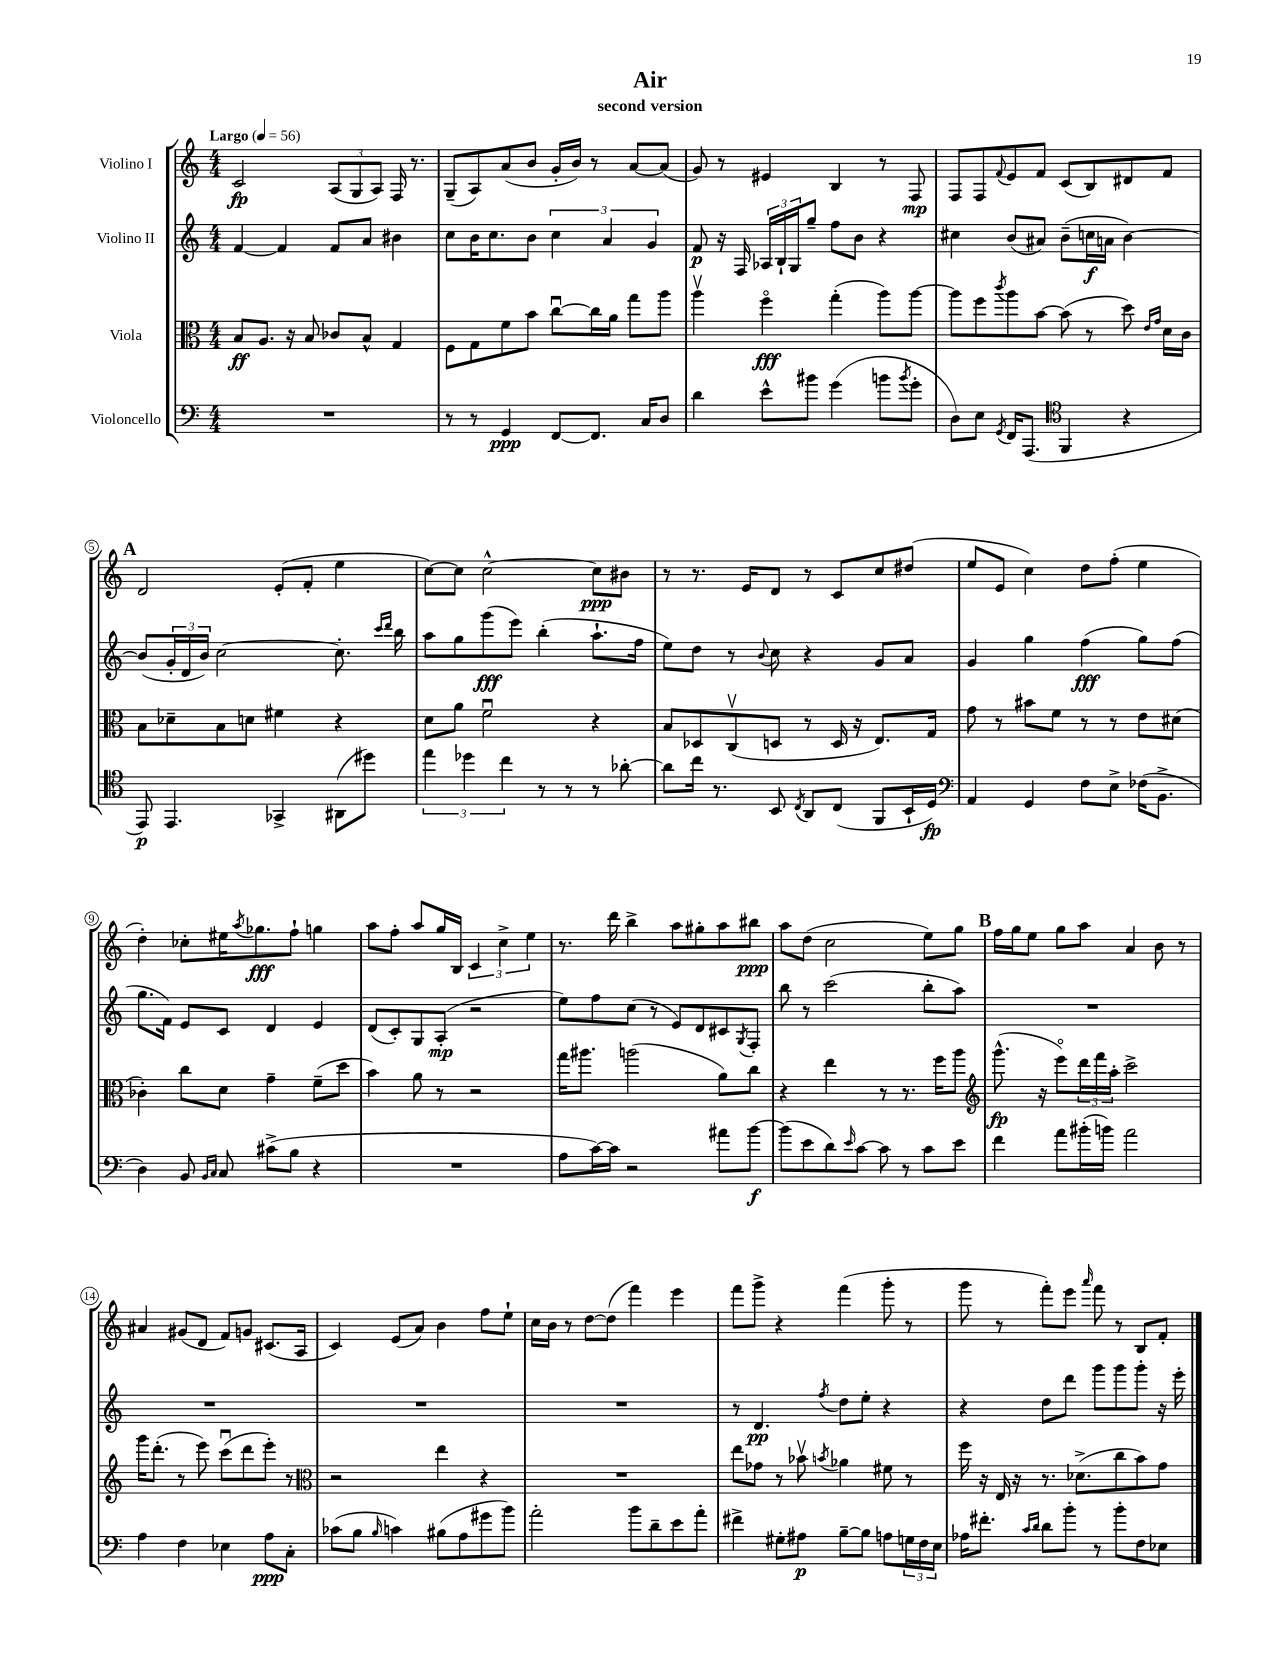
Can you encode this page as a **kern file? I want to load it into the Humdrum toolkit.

**kern	**kern	**kern	**kern
*staff4	*staff3	*staff2	*staff1
*clefF4	*clefC3	*clefG2	*clefG2
*k[]	*k[]	*k[]	*k[]
*M4/4	*M4/4	*M4/4	*M4/4
*MM56	*MM56	*MM56	*MM56
1r	8B/L	[4f/	2c/
.	8.A/J	.	.
.	.	4f/]	.
.	16r	.	.
.	8B/	.	.
.	8c-/L	8f/L	(12A/L
.	.	.	12G/
.	8B^^/J	8a/J	.
.	.	.	12A/J)
.	4G/	4b#\	16F/
.	.	.	8.r
=	=	=	=
8r	8F\L	8cc\L	(8G~/L
8r	8G\	16b\K	8A/)
.	.	8.cc\	.
4GG/	8f\	.	(8a/
.	8b\J	8b\J	8b/J
[8FF/L	[8ccu\L	6cc\	16g'/LL
.	.	.	16b/JJ)
8.FF/]J	16cc\]L	.	8r
.	.	6a/	.
.	16a\JJ	.	.
.	8gg\L	.	[8a/L
16C/LK	.	.	.
.	.	6g/	.
8D/J	8aa\J	.	(8a/]J
=	=	=	=
4d\	4aav\	8f/	8g/)
.	.	16r	8r
.	.	16F/	.
8e^^\L	4ffo\	24A-/LL	4e#/
.	.	24B`/	.
.	.	24G/J	.
8b#\J	.	8gg~/J	.
(4g\	(4gg'\	8ff\L	4B/
.	.	8b\J	.
8b\L	8aa\L)	4r	8r
8qb/	.	.	.
8g'\J	[8aa\J	.	8F/
=	=	=	=
8D\L)	8aa\]L	4cc#\	8F/L
8E\J	8ff\	.	8F/
8qGG/	8qccc/	.	8qqf/
16FF/LK	8aa\	(8b/L	8e/
(8.AAA/J	.	.	.
.	[8b\J	8a#/J)	8f/J
*clefC4	*	*	*
4FF/	(8b\]	(8b~\L	(8c/L
.	8r	16cc\L	8B/)
.	.	16a\JJ	.
4r	8dd\)	[4b\)	8d#/
.	16qqe/LL	.	.
.	16qqg/JJ	.	.
.	16d\LL	.	8f/J
.	16c\JJ	.	.
=	=	=	=
8EE/)	8B\L	(8b/]L	2d/
4.EE/	8d-~\	24g'/L	.
.	.	24d/	.
.	.	24b/JJ)	.
.	8B\	[2cc\	.
.	8d\J	.	.
4GG-^/	4f#\	.	(8e'/L
.	.	.	8f'/J
(8AA#\L	4r	8.cc'\]	4ee\
8dd#\J)	.	.	.
.	.	16qqccc/LL	.
.	.	16qqddd/JJ	.
.	.	16bb\	.
=	=	=	=
6ee\	8d\L	8aa\L	[8cc\L)
.	8a\J	8gg\	8cc\]J
6dd-\	.	.	.
.	2fu\	(8ggg\	[2cc^^\
6cc\	.	.	.
.	.	8eee\J)	.
8r	.	(4bb'\	.
8r	.	.	.
8r	4r	8.aa`\L	8cc\]L
[8a-'\	.	.	8b#\J
.	.	16ff\Jk	.
=	=	=	=
8a-\]L	8B/L	8ee\L)	8r
16cc\Jk	8D-/	8dd\J	8.r
8.r	.	.	.
.	(8Cv/	8r	.
.	.	.	16e/LK
.	.	8qqb/	.
8BB/	8D/J	8cc\	8d/J
8qC/	.	.	.
8AA/L	8r	4r	8r
(8C/J	16D/	.	8c/L
.	16r	.	.
8FF/L	8.E/L)	8g/L	8cc/
16BB`/L	.	8a/J	(8dd#/J
16D/JJ)	16G/Jk	.	.
=	=	=	=
*clefF4	*	*	*
4AA/	8g\	4g/	8ee/L
.	8r	.	8e/J
4GG/	8b#\L	4gg\	4cc\)
.	8f\J	.	.
8F\L	8r	(4ff\	8dd\L
8E^\J	8r	.	(8ff'\J
(16F-\LK	8e\L	8gg\L)	4ee\
8.BB^\J	.	.	.
.	(8d#\J	(8ff\J	.
=	=	=	=
4D\)	4c-'\)	8.gg\L	4dd'\)
.	.	16f\Jk)	.
8BB/	8cc\L	8e/L	8cc-'\L
16qqBB/LL	.	.	.
16qqC/JJ	.	.	.
8C/	8d\J	8c/J	16ee#\K
.	.	.	8qaa/
.	.	.	8.gg-\
(8c#^\L	4g~\	4d/	.
8B\J	.	.	8ff`\J
4r	(8f~\L	4e/	4gg\
.	8dd\J	.	.
=	=	=	=
1r	4b\)	(8d/L	8aa\L
.	.	8c'/)	8ff'\J
.	8a\	8G/	8aa/L
.	8r	(8A'/J	16gg/L
.	.	.	16B/JJ
.	2r	2r	6c/
.	.	.	6cc^\
.	.	.	6ee\
=	=	=	=
8A\L	16gg\LK	8ee\L)	8.r
.	8.aa#\J	.	.
[16c\L)	.	8ff\	.
16c\]JJ	.	.	16ddd\
2r	(2aa\	(8cc\J	4bb^\
.	.	8r	.
.	.	8e/L)	8aa\L
.	.	8d/	8gg#'\
8a#\L	8a\L)	8c#/	8aa\
.	.	8qG/	.
[8b\J	8cc\J	8F'/J	8bb#\J
=	=	=	=
(8b\]L	4r	8bb\	8aa\L
8e\	.	8r	(8dd\J
8d\)	4ee\	(2ccc\	2cc\
16qqe/	.	.	.
[8c\J	.	.	.
8c\]	8r	.	.
8r	8.r	.	.
8c\L	.	8bb'\L	8ee\L)
.	16ff\LK	.	.
8e\J	8aa\J	8aa\J)	8gg\J
=	=	=	=
*	*clefG2	*	*
4f\	(8.ggg^^\	1r	16ff\LL
.	.	.	16gg\J
.	.	.	8ee\J
.	16r	.	.
8a\L	8eeeo\L)	.	8gg\L
(16b#'\L	24ddd\L	.	8aa\J
.	24fff\	.	.
16b\JJ)	.	.	.
.	24aa'\JJ	.	.
2a\	2ccc^\	.	4a/
.	.	.	8b\
.	.	.	8r
=	=	=	=
4A\	16ggg\LK	1r	4a#/
.	(8.ddd'\J	.	.
4F\	8r	.	(8g#/L
.	8eee\)	.	8d/J
4E-\	(8cccu\L	.	8f/L)
.	8ddd\	.	8g/J
8A\L	8eee'\J)	.	(8.c#/L
8C'\J	8r	.	.
.	.	.	16A/Jk
=	=	=	=
*	*clefC3	*	*
(8c-\L	2r	1r	4c/)
8B\J	.	.	.
16qqB/	.	.	.
4c\)	.	.	(8e/L
.	.	.	8a/J)
(8B#\L	4ee\	.	4b\
8A\	.	.	.
8g#\	4r	.	8ff\L
8b\J)	.	.	8ee`\J
=	=	=	=
2a'\	1r	1r	16cc\LL
.	.	.	16b\JJ
.	.	.	8r
.	.	.	[8dd\L
.	.	.	(8dd\]J
8b\L	.	.	4fff\)
8d~\	.	.	.
8e\	.	.	4eee\
8a'\J	.	.	.
=	=	=	=
4f#^\	8ee\L	8r	8fff\L
.	8g-\J	4.d/	8ggg^\J
8G#'\L	8r	.	4r
8A#\J	8b-v\	.	.
.	8qb/	8qff/	.
[8B~\L	4a-\	8dd\L	(4fff\
8B\]J	.	8ee'\J	.
8A\L	8f#\	4r	8ggg'\
24G\L	8r	.	8r
24F\	.	.	.
24E\JJ	.	.	.
=	=	=	=
16A-\LK	16ff\	4r	8ggg\
8.f#'\J	16r	.	.
.	16E/	.	8r
.	16r	.	.
16qqc/LL	.	.	.
16qqd/JJ	.	.	.
8d\L	8.r	8dd\L	8fff'\L)
8b'\J	.	8ddd\J	8eee\J
.	(8.d-^\L	.	.
.	.	.	16qqaaa/
8r	.	8ggg\L	8fff\
8b'\L	8cc\	8ggg\	8r
8F\	8b\)	8ggg'\J	8B/L
8E-\J	8g\J	16r	8f'/J
.	.	16eee'\	.
==	==	==	==
*-	*-	*-	*-
